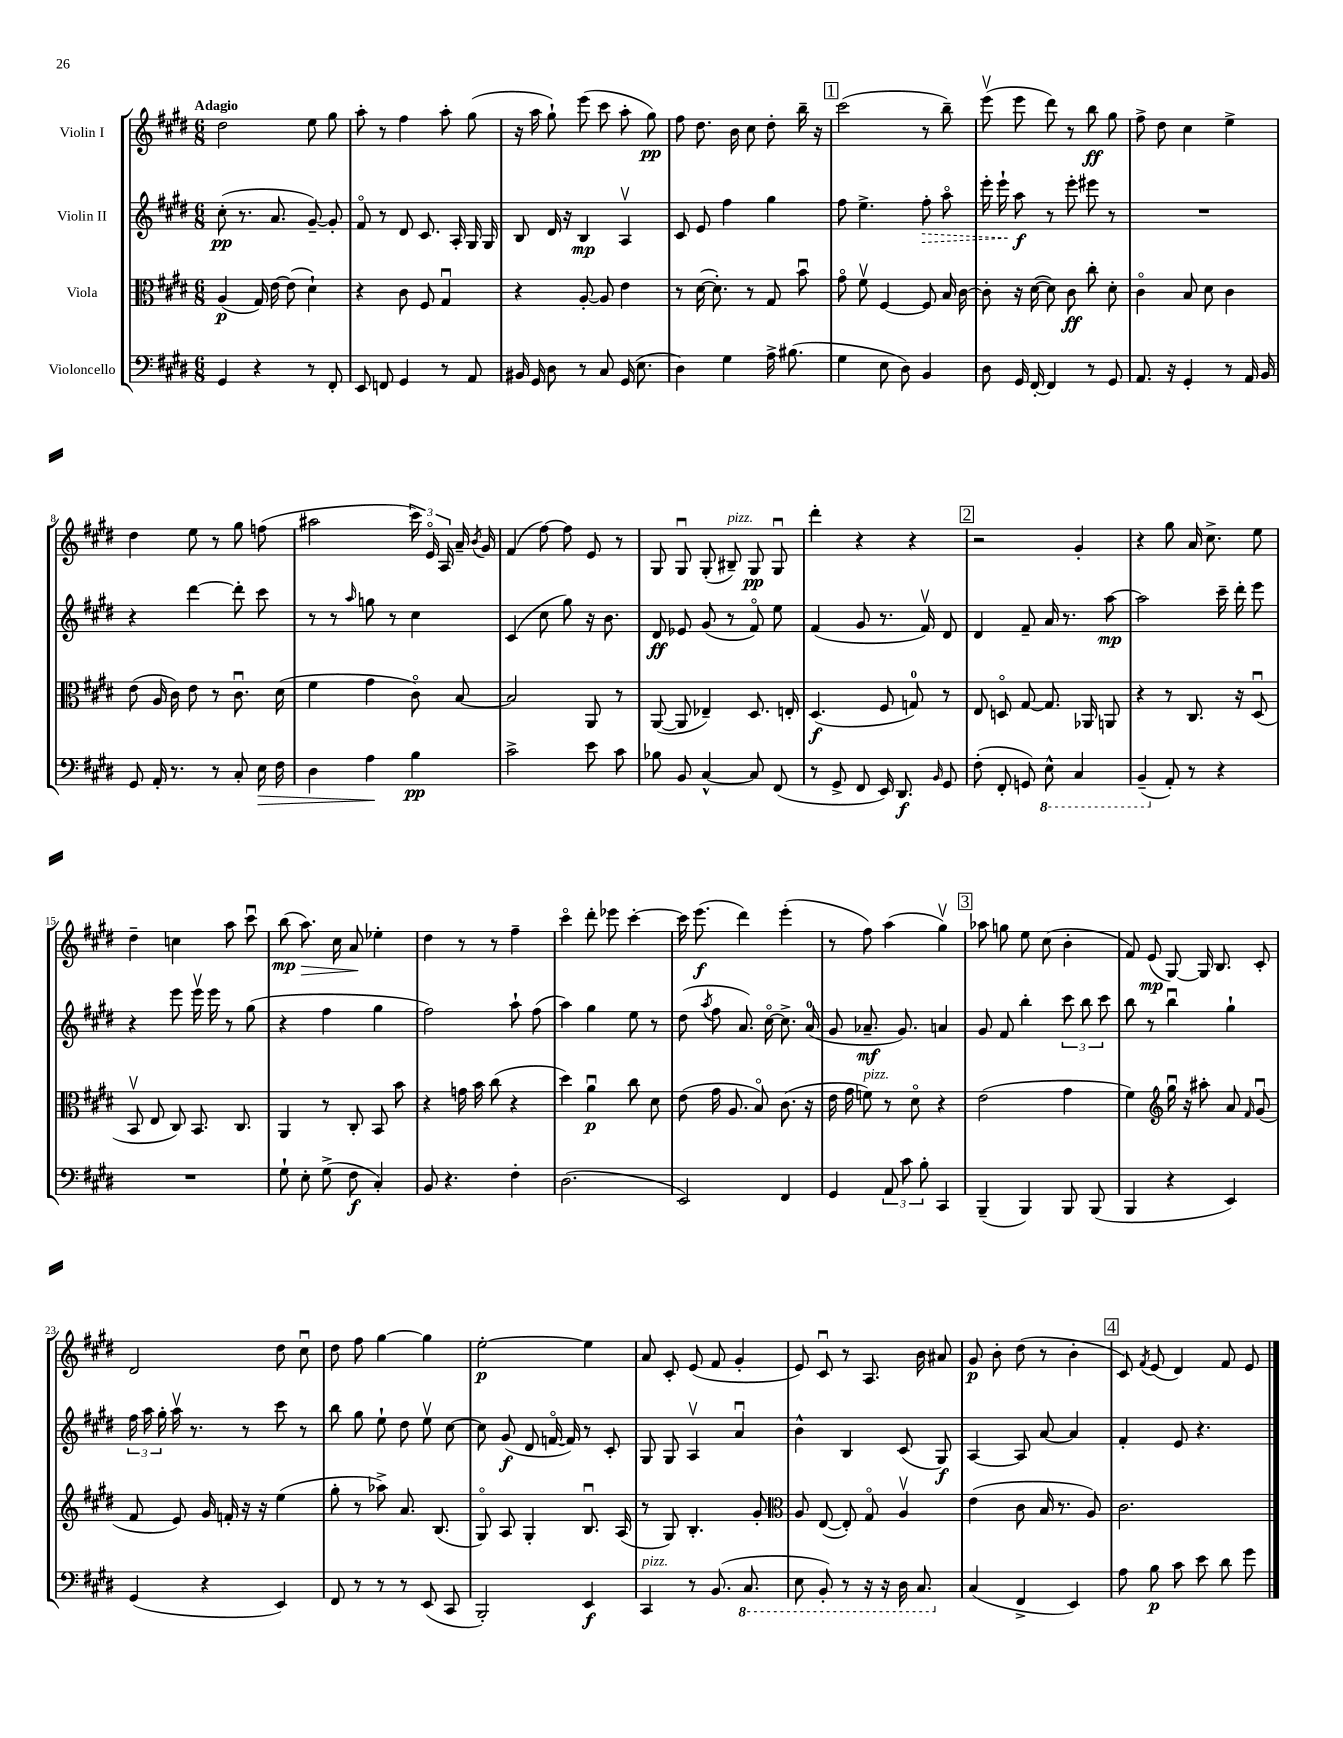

**kern	**kern	**kern	**kern
*staff4	*staff3	*staff2	*staff1
*clefF4	*clefC3	*clefG2	*clefG2
*k[f#c#g#d#]	*k[f#c#g#d#]	*k[f#c#g#d#]	*k[f#c#g#d#]
*M6/8	*M6/8	*M6/8	*M6/8
4GG#/	(4A/	(8cc#'\	2dd#\
.	.	8.r	.
4r	16G#/)	.	.
.	[16e\	8.a/	.
.	(8e\]	.	.
8r	4d#`\)	[8g#~/)	8ee\
8FF#'/	.	8g#'/]	8gg#\
=	=	=	=
8EE/	4r	8f#o/	8aa'\
8FF/	.	8r	8r
4GG#/	8c#\	8d#/	4ff#\
.	8F#/	8.c#/	.
8r	4G#u/	.	8aa'\
.	.	16A'/	.
8AA/	.	16G#/	(8gg#\
.	.	16G#/	.
=	=	=	=
16BB#/	4r	8B/	16r
16GG#/	.	.	16aa\
8D#\	.	16d#/	8gg#`\)
.	.	16r	.
8r	[8A'/	4B/	(8eee\
8C#/	8A/]	.	8ccc#\
(16GG#/	4e\	4Av/	8aa'\
8.E\	.	.	.
.	.	.	8gg#\)
=	=	=	=
4D#\)	8r	8c#/	8ff#\
.	([16d#\	8e/	8.dd#\
.	8.d#'\])	.	.
4G#\	.	4ff#\	.
.	.	.	16b\
.	8r	.	8cc#\
16A^\	8G#/	4gg#\	8dd#'\
(8.B#\	.	.	.
.	8bu\	.	16bb~\
.	.	.	16r
=	=	=	=
4G#\	8g#o\	8ff#\	(2ccc#\
.	8f#v\	4.ee^\	.
8E\	[4F#/	.	.
8D#\)	.	.	.
4BB/	8F#/]	8ff#'\	8r
.	16B/	8aao\	8bb~\)
.	[16c#\	.	.
=	=	=	=
8D#\	8c#'\]	16eee'\	(8eeev\
.	.	16eee`\	.
16GG#/	16r	8aa\	8eee\
[16FF#'/	([16d#\	.	.
4FF#/]	8d#\])	8r	8ddd#\)
.	8c#\	8eee'\	8r
8r	8cc#'\	8eee#\	8bb\
8GG#/	8d#'\	8r	8gg#\
=	=	=	=
8.AA/	4c#o\	2.r	8ff#^\
.	.	.	8dd#\
16r	.	.	.
4GG#'/	8B/	.	4cc#\
.	8d#\	.	.
8r	4c#\	.	4ee^\
16AA/	.	.	.
16BB/	.	.	.
=	=	=	=
8GG#/	(8e\	4r	4dd#\
16AA'/	16A/	.	.
8.r	16c#\)	.	.
.	8e\	[4ddd#\	8ee\
8r	8r	.	8r
8C#'/	8.c#u\	8ddd#'\]	8gg#\
16E\	.	8ccc#\	(8ff\
16F#\	(16d#\	.	.
=	=	=	=
4D#\	4f#\	8r	2aa#\
.	.	8r	.
.	.	16qqaa/	.
4A\	4g#\	8gg\	.
.	.	8r	.
4B\	8c#o\)	4cc#\	24ccc#\)
.	.	.	24eo/
.	.	.	24A/
.	[8B/	.	16a~/
.	.	.	8qb/
.	.	.	16g#/
=	=	=	=
2c#^\	2B/]	(4c#/	(4f#/
.	.	8cc#\	[8ff#\)
.	.	8gg#\)	8ff#\]
8e\	8AA/	16r	8e/
.	.	8.b\	.
8c#\	8r	.	8r
=	=	=	=
8B-\	([8AA/	8d#/	8G#/
8BB/	8AA/]	8e-/	8G#u/
[4C#^^/	4E-~/)	(8g#/	(8G#'/
.	.	8r	8B#~/)
8C#/]	8.D#/	8f#o/)	8G#/
(8FF#/	.	8ee\	8G#u/
.	16E'/	.	.
=	=	=	=
8r	(4.D#/	(4f#/	4ddd#'\
8GG#^/	.	.	.
8FF#/	.	8g#/	4r
16EE/)	8F#/	8.r	.
8.DD#/	.	.	.
.	8G/)	.	4r
.	.	16f#v/)	.
16qqBB/	.	.	.
8GG#/	8r	8d#/	.
=	=	=	=
(8F#'\	8E/	4d#/	2r
8FF#'/	8Do/	.	.
8GG/)	[8G#/	8f#~/	.
8EE^^\	8.G#/]	16a/	.
.	.	8.r	.
4CC#/	.	.	4g#'/
.	16AA-/	.	.
.	8AA/	[8aa\	.
=	=	=	=
(4BBB~/	4r	2aa\]	4r
8AA'/)	8r	.	8gg#\
8r	8.C#/	.	16a/
.	.	.	8.cc#^\
4r	.	16ccc#~\	.
.	16r	16ddd#'\	.
.	(8D#u/	8eee\	8ee\
=	=	=	=
2.r	8BBv/	4r	4dd#~\
.	8E/	.	.
.	8C#/)	8eee\	4cc\
.	8.BB/	16eeev\	.
.	.	16eee\	.
.	.	8r	8aa\
.	8.C#/	.	.
.	.	(8gg#\	8ccc#u\
=	=	=	=
8G#`\	4AA/	4r	(8bb\
8E'\	.	.	8.aa\)
(8G#^\	8r	4ff#\	.
.	.	.	16cc#\
8F#\	8C#'/	.	8a/
4C#'/)	8BB/	4gg#\	4ee-'\
.	8b\	.	.
=	=	=	=
8BB/	4r	2ff#\)	4dd#\
4.r	.	.	.
.	16g\	.	8r
.	16b\	.	.
.	(8cc#\	.	8r
4F#'\	4r	8aa`\	4ff#~\
.	.	(8ff#\	.
=	=	=	=
(2.D#\	4dd#\)	4aa\)	4ccc#o\
.	4au\	4gg#\	8ddd#'\
.	.	.	8eee-\
.	8cc#\	8ee\	[4ccc#'\
.	8d#\	8r	.
=	=	=	=
2EE/)	(8e\	(8dd#\	16ccc#\]
.	.	.	(8.eee\
.	.	8qaa/	.
.	16g#\	8ff#\	.
.	8.A/	.	.
.	.	8.a/)	4ddd#\)
.	8Bo/)	.	.
.	.	[16cc#o\	.
4FF#/	(8.c#\	8.cc#^\]	(4eee'\
.	16r	(16a/	.
=	=	=	=
4GG#/	16e\	8g#/	8r
.	16g#\	.	.
.	8f\)	8.a-~/	8ff#\)
12AA/	8r	.	(4aa\
.	.	8.g#/)	.
12c#\	.	.	.
.	8d#o\	.	.
12B'\	.	.	.
4CC#/	4r	4a/	4gg#v\)
=	=	=	=
(4BBB~/	(2e\	8g#/	8aa-\
.	.	8f#/	8gg\
4BBB/)	.	4bb'\	8ee\
.	.	.	(8cc#\
8BBB/	4g#\	12ccc#\	4b'\
.	.	12bb\	.
(8BBB/	.	.	.
.	.	12ccc#\	.
=	=	=	=
4BBB/	4f#\)	8bb\	8f#/)
.	.	8r	(8e/
*	*clefG2	*	*
4r	16gg#u\	4bbu\	[8G#/)
.	16r	.	.
.	8aa#'\	.	16G#/]
.	.	.	8.B/
4EE/)	8a/	4gg#`\	.
.	16qqf#/	.	.
.	(8g#u/	.	8c#'/
=	=	=	=
(4GG#/	8f#/	24ff#\	2d#/
.	.	24aa\	.
.	.	24gg#'\	.
.	8e/)	16aav\	.
.	.	8.r	.
4r	16g#/	.	.
.	16f'/	.	.
.	16r	8r	.
.	16r	.	.
4EE/)	(4ee\	8ccc#\	8dd#\
.	.	8r	8cc#u\
=	=	=	=
8FF#/	8gg#'\	8bb\	8dd#\
8r	8r	8gg#\	8ff#\
8r	8aa-^\)	8ee`\	[4gg#\
8r	8.a/	8dd#\	.
(8EE/	.	8eev\	4gg#\]
.	(8.B/	.	.
8CC#/	.	[8cc#\	.
=	=	=	=
2BBB'/)	8G#o/)	8cc#\]	[2ee'\
.	8A/	(8g#/	.
.	4G#'/	8d#/	.
.	.	[16fo/	.
.	.	16f/])	.
4EE/	8.Bu/	8r	4ee\]
.	.	8c#'/	.
.	(16A/	.	.
=	=	=	=
4CC#/	8r	8G#/	8a/
.	8G#/)	8G#/	8c#'/
8r	4.B'/	4Av/	(8e/
(8.BB/	.	.	8f#/
.	.	4au/	4g#'/
8.CC#/	.	.	.
.	8g#'/	.	.
=	=	=	=
*	*clefC3	*	*
8EE\	8A/	4b^^\	8e/)
8BBB'/)	([8E/	.	8c#u/
8r	8E'/])	4B/	8r
16r	8G#o/	.	8.A/
16r	.	.	.
16DD#\	4Av/	(8c#/	.
8.CC#/	.	.	16b\
.	.	8G#/)	8a#/
=	=	=	=
(4C#/	(4e\	[4A/	8g#/
.	.	.	8b'\
4FF#^/	8c#\	8A/]	(8dd#\
.	16B/	[8a/	8r
.	8.r	.	.
4EE/)	.	4a/]	4b'\
.	8A/)	.	.
=	=	=	=
8A\	2.c#\	4f#'/	8c#/)
.	.	.	8qf#/
8B\	.	.	(8e/
8c#\	.	8e/	4d#/)
8e\	.	4.r	.
8d#\	.	.	8f#/
8g#\	.	.	8e/
==	==	==	==
*-	*-	*-	*-
